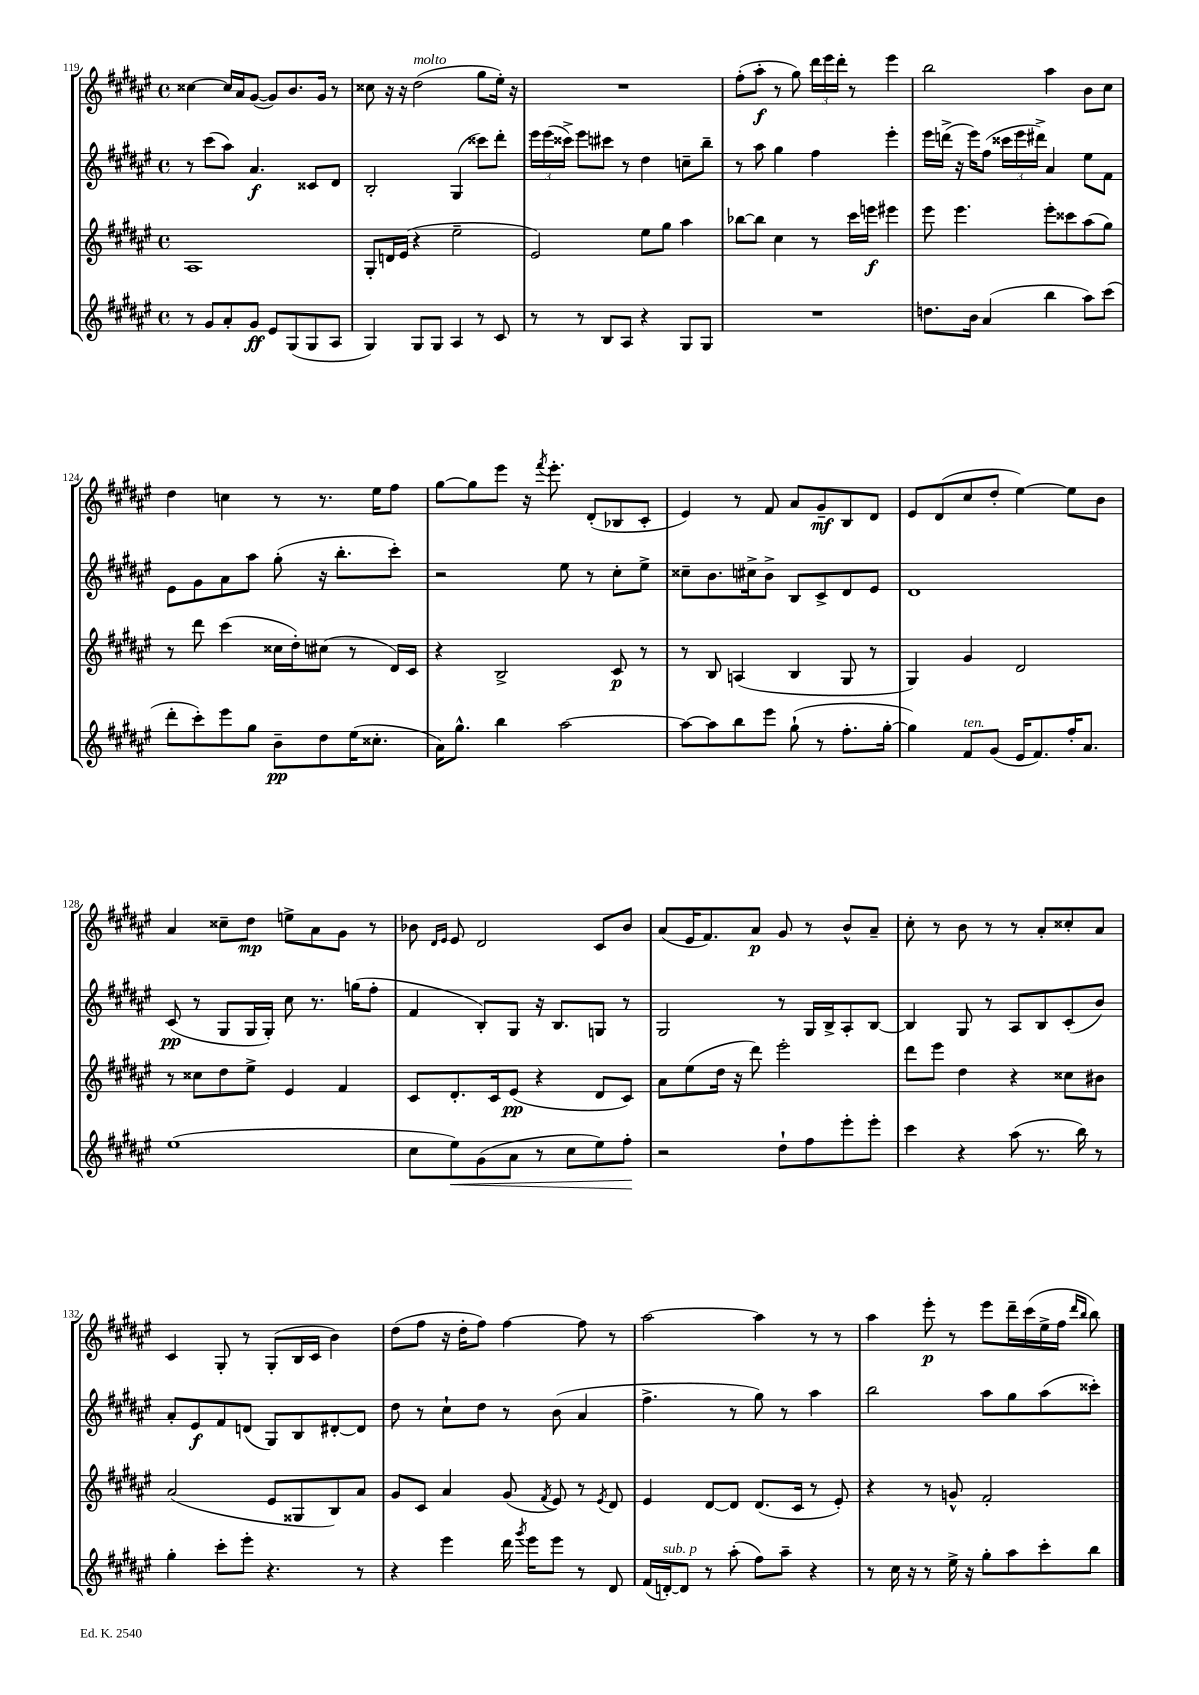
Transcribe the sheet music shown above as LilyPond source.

<<
\new StaffGroup <<
\new Staff = "s0" {
    \clef treble \key fis \major \defaultTimeSignature \time 4/4
    \autoBeamOff cisis''4~ cisis''16[ ais'16 gis'8]~( gis'8[) b'8. gis'16] r8 |
    cisis''8 r16 r16 dis''2^\markup { \italic "molto" }( gis''8[ eis''16]-.) r16 |
    R1 |
    fis''8[-.( ais''8]-.\f r8 gis''8) \tuplet 3/2 { dis'''16[ eis'''16 dis'''16]-. } r8 eis'''4 |
    b''2 ais''4 b'8[ cis''8] |
    dis''4 c''4 r8 r8. eis''16[ fis''8] |
    gis''8[~ gis''8 eis'''8] r16 \acciaccatura { fis'''8 } eis'''8.-. dis'8[-.( bes8 cis'8]-. |
    eis'4) r8 fis'8 ais'8[ gis'8--\mf b8 dis'8] |
    eis'8[ dis'8( cis''8 dis''8]-. eis''4~) eis''8[ b'8] |
    ais'4 cisis''8[-- dis''8]\mp e''8[-> ais'8 gis'8] r8 |
    bes'8 \grace { dis'16[ eis'16] } eis'8 dis'2 cis'8[ bes'8] |
    ais'8[( eis'16 fis'8.) ais'8]\p gis'8 r8 b'8[-^ ais'8]-- |
    cis''8-. r8 b'8 r8 r8 ais'8[-. cisis''8-. ais'8] |
    cis'4 gis8-. r8 gis8[-.( b16 cis'16] b'4) |
    dis''8[( fis''8] r16 dis''16[-. fis''8]) fis''4~ fis''8 r8 |
    ais''2~ ais''4 r8 r8 |
    ais''4 eis'''8-.\p r8 eis'''8[ dis'''16-- cis'''16( eis''16-> fis''16] \grace { dis'''16[ b''16] } b''8) \bar "|." |
}
\new Staff = "s1" {
    \clef treble \key fis \major \defaultTimeSignature \time 4/4
    \autoBeamOff r8 cis'''8[( ais''8]) ais'4.\f cisis'8[ dis'8] |
    b2-. gis4( cisis'''8[) dis'''8]-. |
    \tuplet 3/2 { eis'''16[ eis'''16( cisis'''16]->) } eis'''8[ cis'''8] r8 dis''4 c''8[-- b''8]-- |
    r8 ais''8 gis''4 fis''4 eis'''4-. |
    eis'''16[ d'''16]->( r16 eis'''16[) fis''8]( \tuplet 3/2 { cisis'''16[ eis'''16 dis'''16]->) } ais'4 eis''8[ fis'8] |
    eis'8[ gis'8 ais'8 ais''8] gis''8-.( r16 b''8.[-. cis'''8]-.) |
    r2 eis''8 r8 cis''8[-. eis''8]-> |
    cisis''8[-- b'8. cis''16-> b'8]-> b8[ cis'8-> dis'8 eis'8] |
    dis'1 |
    cis'8\pp( r8 gis8[ gis16 gis16]-.) cis''8 r8. g''16[( fis''8]-. |
    fis'4 b8[-.) gis8] r16 b8.[ g8] r8 |
    gis2 r8 gis16[ b16-> ais8-. b8]~ |
    b4 gis8 r8 ais8[ b8 cis'8-.( b'8]) |
    ais'8[-. eis'8\f fis'8 d'8]( gis8[) b8 dis'8~-. dis'8] |
    dis''8 r8 cis''8[-! dis''8] r8 b'8( ais'4 |
    fis''4.-> r8 gis''8) r8 ais''4 |
    b''2 ais''8[ gis''8 ais''8( cisis'''8]-.) \bar "|." |
}
\new Staff = "s2" {
    \clef treble \key fis \major \defaultTimeSignature \time 4/4
    \autoBeamOff ais1 |
    gis8[-. d'16 eis'16]( r4 eis''2-- |
    eis'2) eis''8[ gis''8] ais''4 |
    bes''8[~ bes''8] cis''4 r8 cis'''16[ e'''16]\f eis'''4 |
    eis'''8 eis'''4. eis'''8[-. cisis'''8 ais''8( gis''8]) |
    r8 dis'''8 cis'''4( cisis''16[ dis''16-.) cis''8]( r8 dis'16[) cis'16] |
    r4 b2-> cis'8\p r8 |
    r8 b8 a4( b4 gis8 r8 |
    gis4) gis'4 dis'2 |
    r8 cisis''8[ dis''8 eis''8]-> eis'4 fis'4 |
    cis'8[ dis'8.-. cis'16 eis'8]\pp( r4 dis'8[ cis'8]) |
    ais'8[ eis''8( dis''16] r16 dis'''8) eis'''2-. |
    dis'''8[ eis'''8] dis''4 r4 cisis''8[ bis'8] |
    ais'2( eis'8[ gisis8 b8) ais'8] |
    gis'8[ cis'8] ais'4 gis'8( \acciaccatura { fis'8 } eis'8) r8 \acciaccatura { eis'8 } dis'8 |
    eis'4 dis'8[~ dis'8] dis'8.[( cis'16] r8 eis'8-.) |
    r4 r8 g'8-^ fis'2-. \bar "|." |
}
\new Staff = "s3" {
    \clef treble \key fis \major \defaultTimeSignature \time 4/4
    \autoBeamOff r8 gis'8[ ais'8-. gis'8]\ff eis'8[ gis8( gis8 ais8] |
    gis4) gis8[ gis8] ais4 r8 cis'8 |
    r8 r8 b8[ ais8] r4 gis8[ gis8] |
    R1 |
    d''8.[ b'16] ais'4( b''4 ais''8[) cis'''8]( |
    dis'''8[-. cis'''8-.) eis'''8 gis''8] b'8[--\pp dis''8 eis''16( cisis''8.]-. |
    ais'16[) gis''8.]-^ b''4 ais''2~ |
    ais''8[~ ais''8 b''8 eis'''8] gis''8-!( r8 fis''8.[-. gis''16]~-. |
    gis''4) fis'8[^\markup { \italic "ten." } gis'8]( eis'16[ fis'8.) fis''16-. ais'8.] |
    eis''1( |
    cis''8[ eis''8\<) gis'8( ais'8] r8 cis''8[ eis''8) fis''8]-.\! |
    r2 dis''8[-! fis''8 eis'''8-. eis'''8]-. |
    cis'''4 r4 ais''8( r8. b''16) r8 |
    gis''4-. cis'''8[-. eis'''8]-. r4. r8 |
    r4 eis'''4 dis'''16 \acciaccatura { gis'''8 } eis'''16[ eis'''8] r8 dis'8 |
    fis'16[( d'16~-.^\markup { \italic "sub. p" }) d'8] r8 ais''8-.( fis''8[) ais''8]-- r4 |
    r8 cis''16 r16 r8 eis''16-> r16 gis''8[-. ais''8 cis'''8-. b''8] \bar "|." |
}
>>
>>
\layout { \context { \Score currentBarNumber = #119 } }
